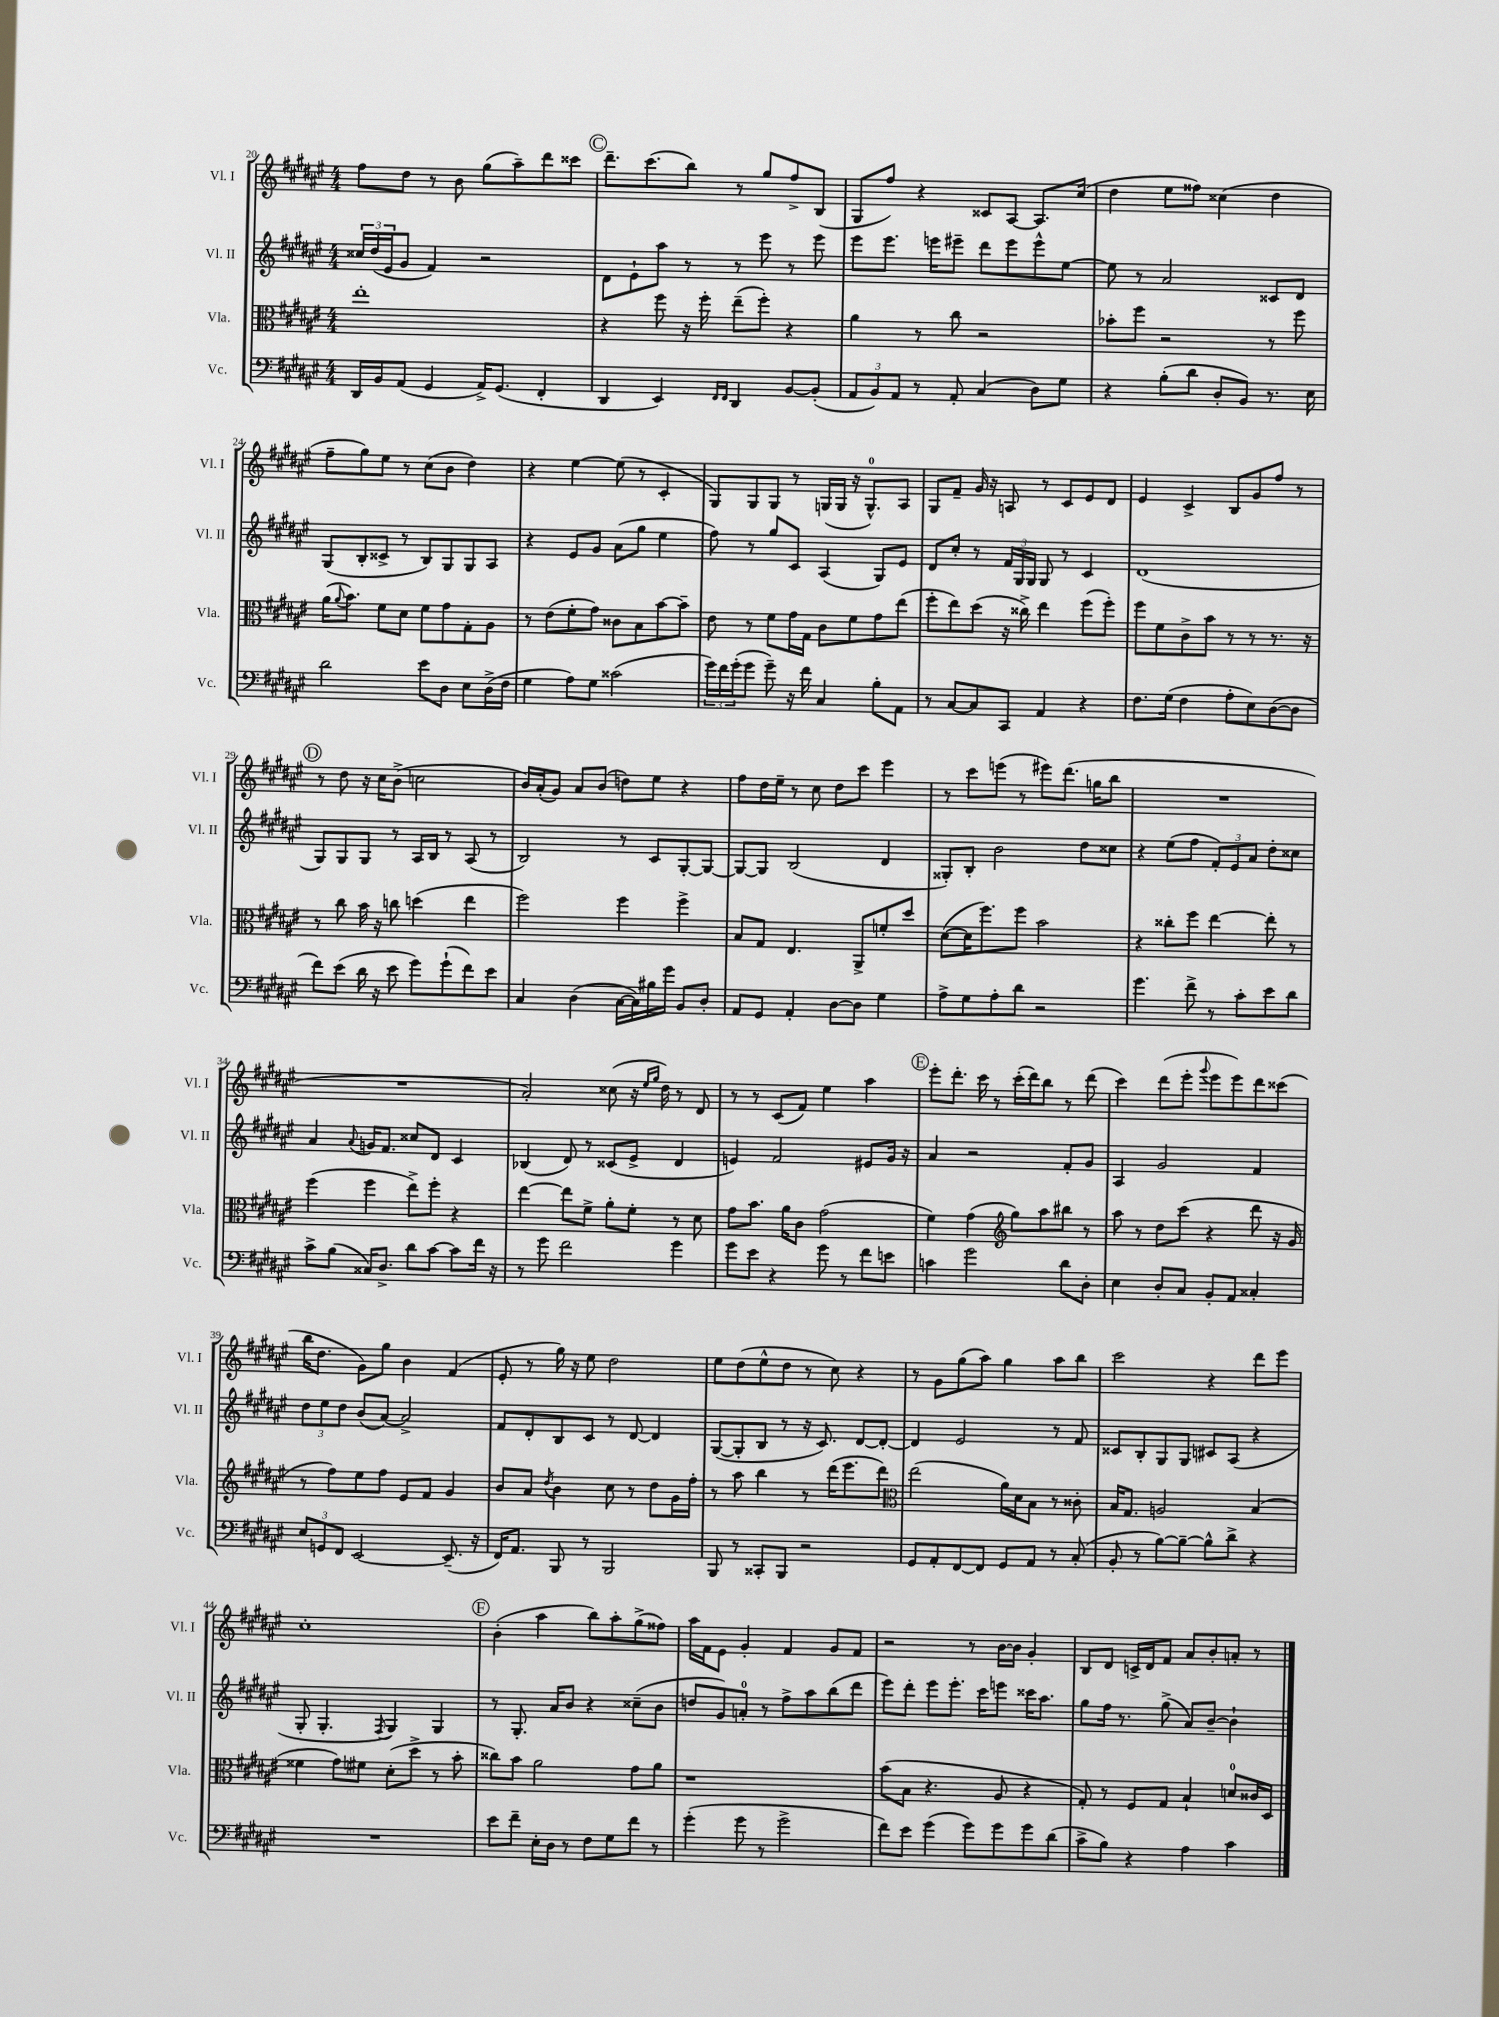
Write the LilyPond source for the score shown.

<<
\new StaffGroup <<
\new Staff = "s0" \with { instrumentName = "Vl. I" shortInstrumentName = "Vl. I" } {
    \clef treble \key fis \major \numericTimeSignature \time 4/4
    fis''8 dis''8 r8 b'8 gis''8( ais''8--) dis'''8 cisis'''8 |
    \mark \markup { \circle "C" } dis'''8.-- cis'''8.( b''8) r8 gis''8 fis''8-> b8( |
    gis8 fis''8) r4 cisis'8 ais8~ ais8. cis''16( |
    dis''4 eis''8 fisis''8) cisis''4( dis''4 |
    fis''8-- gis''8) eis''8 r8 cis''8( b'8 dis''4) |
    r4 eis''4~ eis''8( r8 cis'4-. |
    gis8) gis8 gis8 r8 g16( g16 r16 g8.-0-^) ais8 |
    gis8 fis'8-- gis'16 r16 a8 r8 cis'8 eis'8 dis'8 |
    eis'4 cis'4-> b8 gis'8 fis''8 r8 |
    \mark \markup { \circle "D" } r8 dis''8 r16 cis''16 b'8->( c''2 |
    b'16) ais'16-.( gis'8) ais'8 b'8( d''8) eis''8 r4 |
    fis''8 dis''16 eis''16-- r8 cis''8 dis''8 cis'''8 eis'''4 |
    r8 cis'''8 e'''8( r8 eis'''8) dis'''8.( g''16 b''8 |
    R1 |
    R1 |
    ais'2-.) cisis''8( r16 \grace { eis''16 gis''16 } dis''16) r8 dis'8 |
    r8 r8 cis'8( fis'8) eis''4 ais''4 |
    \mark \markup { \circle "E" } eis'''8-. dis'''8.-. cis'''16 r8 cis'''16-.( dis'''16) b''8 r8 dis'''8( |
    cis'''4) dis'''8( eis'''8-. \appoggiatura { gis'''8 } eis'''8 eis'''8) dis'''8 cisis'''8( |
    b''16 dis''8. gis'8) gis''8 b'4 fis'4( |
    eis'8-. r8 gis''16) r16 eis''8 dis''2 |
    eis''8 dis''8( eis''8-^ dis''8 r8 cis''8) r4 |
    r8 gis'8 gis''8( ais''8) gis''4 ais''8 b''8 |
    cis'''2 r4 dis'''8 eis'''8 |
    cis''1-. |
    \mark \markup { \circle "F" } b'4-.( ais''4 b''8) ais''8-. gis''8->( fisis''8) |
    ais''16 fis'16 eis'8 gis'4-. fis'4 gis'8 fis'8 |
    r2 r8 b'16~ b'16 gis'4-. |
    b8 dis'8 c'16-> dis'16 fis'8 ais'8 b'8-. a'8-. r8 \bar "|." |
}
\new Staff = "s1" \with { instrumentName = "Vl. II" shortInstrumentName = "Vl. II" } {
    \clef treble \key fis \major \numericTimeSignature \time 4/4
    \tuplet 3/2 { cisis''16 dis''16( eis'16 } gis'8 fis'4) r2 |
    \mark \markup { \circle "C" } dis'8 eis'8-! ais''8 r8 r8 eis'''8 r8 eis'''8 |
    eis'''8 eis'''8. e'''16 eis'''8-- dis'''8 eis'''8 eis'''8-^ eis''8~ |
    eis''8 r8 ais'2 cisis'8 dis'8 |
    gis8( b8-. cisis'8-> r8 b8) gis8 gis8 ais8 |
    r4 eis'8 gis'8 ais'8( gis''8 eis''4 |
    fis''8) r8 gis''8 cis'8 ais4( gis8) eis'8 |
    dis'8 cis''8-. r8 \tuplet 3/2 { fis'16 gis16 gis16 } gis8 r8 cis'4 |
    dis'1( |
    \mark \markup { \circle "D" } gis8) gis8 gis8 r8 ais16 b16 r8 ais8( r8 |
    b2) r8 cis'8 gis8~-. gis8~ |
    gis8~ gis8 b2( dis'4 |
    gisis8-.) b8-. b'2 dis''8 cisis''8 |
    r4 eis''8( fis''8 \tuplet 3/2 { fis'8-.) eis'8 ais'8 } dis''8-. cisis''8 |
    ais'4 \appoggiatura { ais'8 } g'16 fis'8. cisis''8 dis'8 cis'4 |
    bes4( dis'8) r8 cisis'8( eis'8-> dis'4 |
    e'4) fis'2 eis'8 gis'16 r16 |
    \mark \markup { \circle "E" } ais'4 r2 fis'8-. gis'8 |
    ais4 gis'2 fis'4 |
    \tuplet 3/2 { dis''8 eis''8 dis''8 } b'8( ais'8~) ais'2-> |
    fis'8 dis'8-. b8 cis'8 r8 dis'8~ dis'4 |
    gis8~( gis8-. b8 r8 r16 cis'8.) dis'8~ dis'8~-. |
    dis'4 eis'2 r8 fis'8 |
    cisis'8 b8-. gis8 gis8 cis'8 ais8( r4 |
    gis8-. gis4.-. \acciaccatura { fis8 } gis4) gis4 |
    \mark \markup { \circle "F" } r8 gis8.-. ais'16 b'8 r4 cisis''8--( b'8 |
    d''8 gis'8) a'8-0-. r8 fis''8-> ais''8 b''8( dis'''8 |
    eis'''8) dis'''8-. eis'''8 eis'''8.-. cis'''16 e'''8 cisis'''16 ais''8. |
    gis''8 fis''16 r8. gis''8->( ais'8) b'8~-- b'4-! \bar "|." |
}
\new Staff = "s2" \with { instrumentName = "Vla." shortInstrumentName = "Vla." } {
    \clef alto \key fis \major \numericTimeSignature \time 4/4
    eis''1-. |
    \mark \markup { \circle "C" } r4 fis''8 r16 fis''16-. eis''8--( fis''8-.) r4 |
    ais'4 r8 cis''8 r2 |
    bes'8-. fis''8 r2 r8 fis''8 |
    ais'16( \appoggiatura { ais'8 } b'8.) fis'8 dis'8 fis'8 gis'8 gis8-. ais8 |
    r8 eis'8( fis'8-. gis'8) cisis'8 b8 b'8~ b'8-- |
    eis'8 r8 fis'8 gis'16 gis16 cis'8 fis'8 gis'8 eis''8( |
    fis''8-. eis''8) dis''8( r16 cisis''16->) eis''4 fis''8( fis''8-.) |
    fis''8 fis'8 cis'8-> b'8 r8 r8 r8. r16 |
    \mark \markup { \circle "D" } r8 cis''8 b'16 r16 c''8 d''4( eis''4 |
    fis''2) fis''4 fis''4-> |
    b8 gis8 eis4. ais,8-> f'8-. dis''8 |
    dis'8~( dis'16 fis''8.) fis''8 b'2 |
    r4 cisis''8-. fis''8 eis''4~ eis''8-. r8 |
    fis''4( fis''4 eis''8->) fis''8-. r4 |
    eis''4~ eis''8 fis'8-> ais'8-. fis'8-. r8 dis'8 |
    gis'8 b'8. ais'16 cis'8 gis'2( |
    \mark \markup { \circle "E" } fis'4) gis'4( \clef treble gis''8) ais''8 bis''8 r8 |
    ais''8 r8 dis''8 cis'''8( r4 dis'''8 r16 gis'16 |
    r8 fis''8) eis''8 fis''8 eis'8 fis'8 gis'4 |
    b'8 ais'8 \acciaccatura { dis''8 } b'4 cis''8 r8 dis''8 gis'16 fis''16-. |
    r8 ais''8 b''4 r8 dis'''16( eis'''8. dis'''8) |
    \clef alto eis''2( ais'16) dis'16 b8 r8 cisis'8-. |
    b16 gis8. a2 b4( |
    fisis'4 gis'8) fis'8 dis'8-.( dis''8-> r8 b'8-. |
    \mark \markup { \circle "F" } cisis''8) b'8 ais'2 gis'8 ais'8 |
    r1 |
    b'8( b8 r4. ais8 r4 |
    gis8-.) r8 fis8 gis8 b4-! d'8-0 cisis'16 dis16 \bar "|." |
}
\new Staff = "s3" \with { instrumentName = "Vc." shortInstrumentName = "Vc." } {
    \clef bass \key fis \major \numericTimeSignature \time 4/4
    dis,16 b,16 ais,8( gis,4 ais,16->) gis,8.( fis,4-. |
    \mark \markup { \circle "C" } dis,4 eis,4) \grace { fis,16 fis,16 } dis,4 b,8~ b,8-.( |
    \tuplet 3/2 { ais,8 b,8) ais,8 } r8 ais,8-. cis4( dis8) gis8 |
    r4 b8-.( dis'8 dis8-. b,8) r8. eis16 |
    dis'2 eis'8 dis8 eis8 dis16->( fis16 |
    gis4 ais8) gis8 cisis'2( |
    \tuplet 3/2 { gis'16) fis'16 gis'16-.( } gis'8 gis'8--) r16 fis'16 cis4 b8-. ais,8 |
    r8 cis8~ cis8 cis,8 ais,4 r4 |
    fis8. gis16( fis4 ais8-. eis8) dis8~( dis8 |
    \mark \markup { \circle "D" } fis'8) eis'8( dis'16 r16 eis'8 gis'8) gis'8-!( fis'8) eis'8 |
    cis4 dis4( cis16~ cis16) bis16 gis'16 b,8 dis8-. |
    ais,8 gis,8 ais,4-. dis8~ dis8 gis4 |
    ais8-> gis8 ais8-. dis'8 r2 |
    gis'4. fis'8-> r8 cis'8-. eis'8 dis'8 |
    cis'8-> b8( cisis16) dis8.-> dis'8 cis'8~ cis'8 fis'16 r16 |
    r8 gis'8 fis'2 gis'4 |
    gis'8 eis'8 r4 gis'8 r8 fis'8 e'8 |
    \mark \markup { \circle "E" } c'4 gis'2 dis'8 dis8-. |
    eis4 dis8-. cis8 b,8-. ais,8 cisis4-. |
    \tuplet 3/2 { eis8 g,8 fis,8 } eis,2~ eis,8.--( r16 |
    fis,16) ais,8. b,,8 r8 b,,2 |
    b,,8 r8 cisis,8-. b,,8 r2 |
    gis,8 ais,8-. fis,8~ fis,8 gis,8 ais,8 r8 cis8-.( |
    b,8-. r8 b8~) b8~-- b8-^ dis'8-> r4 |
    R1 |
    \mark \markup { \circle "F" } eis'8 fis'8-- eis16-. dis16 r8 fis8 gis8 fis'8 r8 |
    gis'4-.( gis'8 r8 gis'2-> |
    fis'8) eis'8 gis'4( gis'8) gis'8 gis'8 dis'8( |
    cis'8-> b8) r4 ais4 cis'4 \bar "|." |
}
>>
>>
\layout { \context { \Score currentBarNumber = #20 } }
